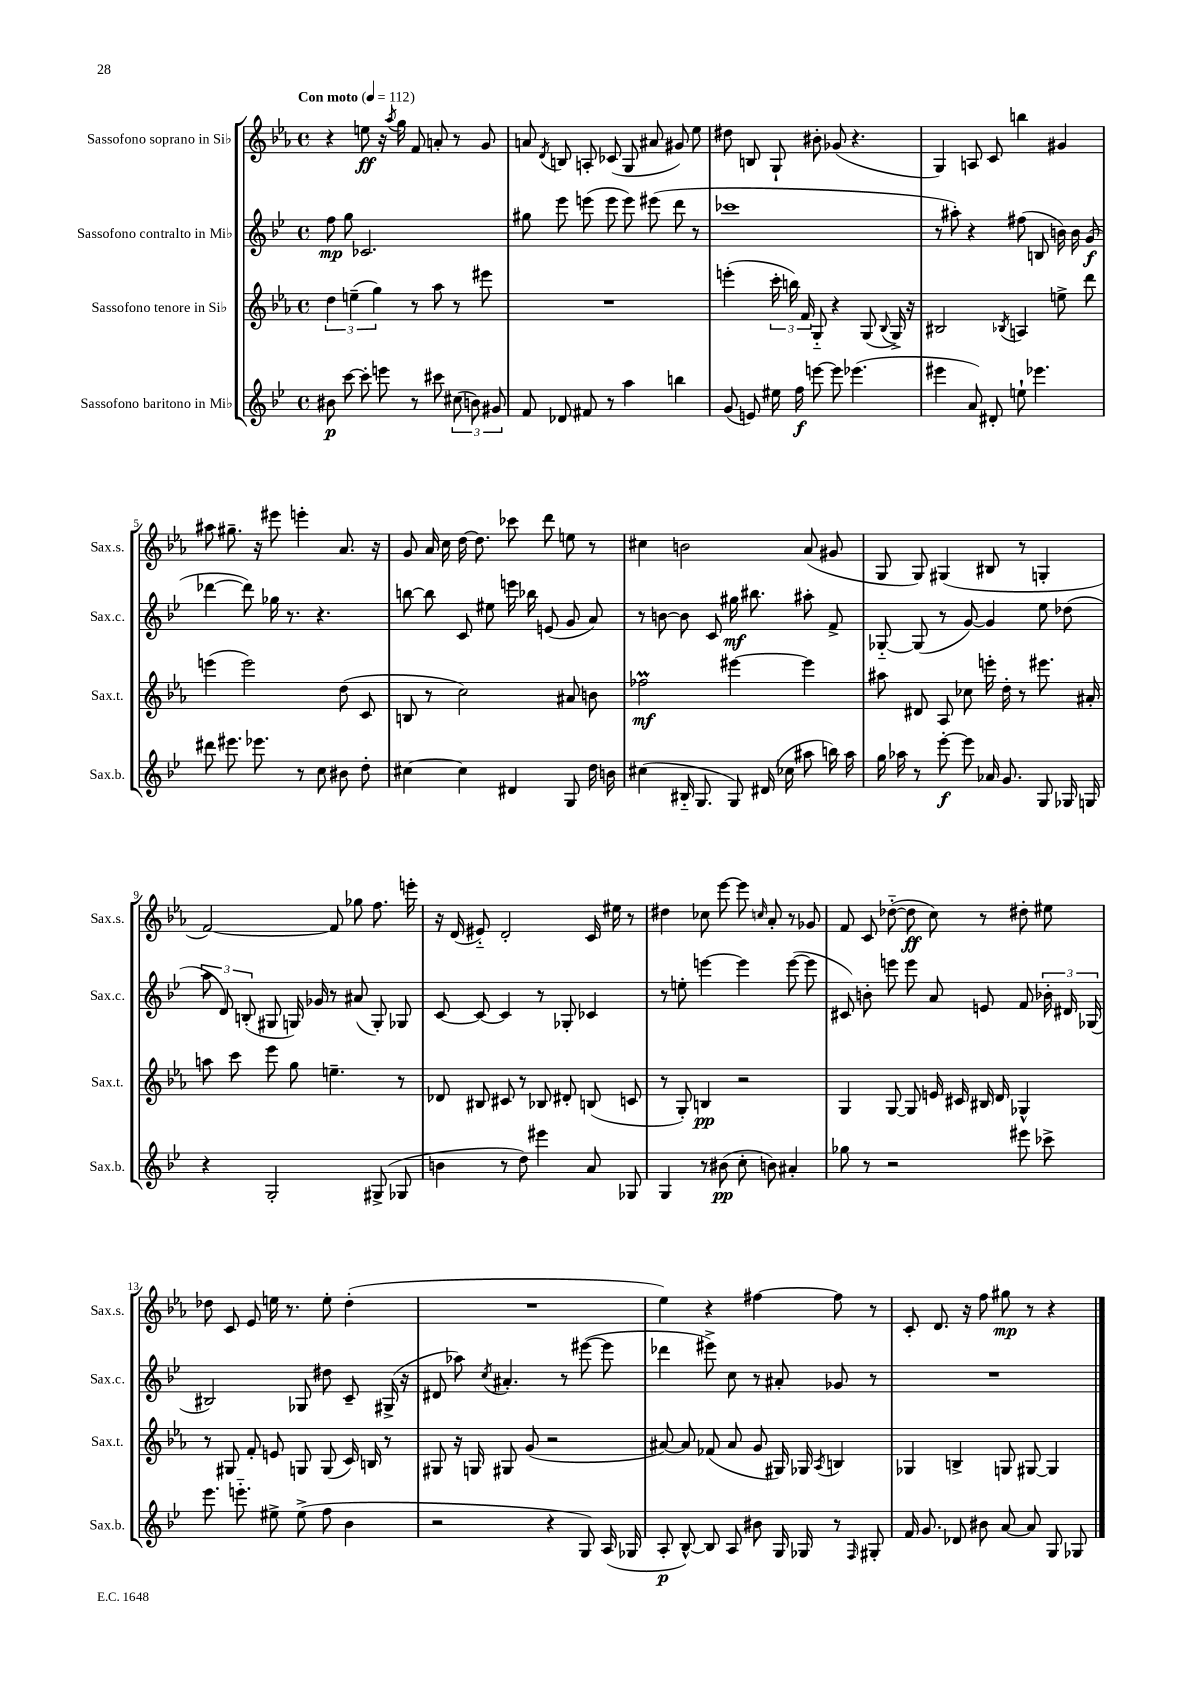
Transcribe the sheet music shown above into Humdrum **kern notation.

**kern	**kern	**kern	**kern
*staff4	*staff3	*staff2	*staff1
*clefG2	*clefG2	*clefG2	*clefG2
*k[b-e-]	*k[b-e-a-]	*k[b-e-]	*k[b-e-a-]
*M4/4	*M4/4	*M4/4	*M4/4
*met(c)	*met(c)	*met(c)	*met(c)
*MM112	*MM112	*MM112	*MM112
8b#	6dd	8ff	4r
[8ccc	.	8gg	.
.	(6ee~	.	.
8ccc']	.	2.c-	8ee
.	6gg)	.	.
8eee	.	.	16r
.	.	.	8qaa-
.	.	.	16gg
8r	8r	.	8f
8ccc#	8aa-	.	8a'
(12cc#	8r	.	8r
12b)	.	.	.
.	8eee#	.	8g
12g#	.	.	.
=	=	=	=
8f	1r	8gg#	8a
.	.	.	8qd
8d-	.	8eee-	8B
8f#	.	(8eee	8A'
8r	.	8eee	(8c-
4aa	.	8eee)	8G
.	.	(8eee#	8a#
4bb	.	8ddd	8g#)
.	.	8r	8ee-
=	=	=	=
(8g	(4eee'	1ccc-	8dd#
8e)	.	.	8B
16ee#	24ccc'	.	8G`
.	24bb)	.	.
16ff	.	.	.
.	24f	.	.
[8eee	8G'~	.	8b#'
8eee]	4r	.	(8g-
(4.eee-	.	.	4.r
.	(8G	.	.
.	8qqB-	.	.
.	16G^)	.	.
.	16r	.	.
=	=	=	=
4eee#	2B#	8r	4G)
.	.	8aa#')	.
8a)	.	4r	8A
8d#'	.	.	8c
.	8qB-	.	.
8ee`	4A	(8ff#	4bb
4.eee-	.	8B	.
.	8ee^	16b)	4g#
.	.	16b	.
.	8ddd	(8g	.
=	=	=	=
8ddd#	(4eee	[4ddd-	8aa#
8.eee#	.	.	8.gg#~
.	2eee)	8ddd-])	.
8.eee-	.	.	16r
.	.	16gg-	8eee#
.	.	8.r	.
8r	.	.	4eee'
8cc	.	4.r	.
8b#	(8dd	.	8.a-
8dd'	8c	.	.
.	.	.	16r
=	=	=	=
[4cc#	8B	[8bb	8g
.	8r	8bb]	16a-
.	.	.	16cc
4cc#]	2cc)	8c	[16dd
.	.	.	8.dd]
.	.	8ee#	.
4d#	.	16eee	8ccc-
.	.	16bb-	.
.	.	(8e	8ddd
8G	8a#	8g	8ee
16dd	8b	8a)	8r
16b	.	.	.
=	=	=	=
(4cc#	2ff-	8r	4cc#
.	.	[8b	.
16B#'~	.	8b]	2b
8.G	.	.	.
.	.	8c	.
8G)	[4eee#	16gg#	.
.	.	8.bb#	.
(16d#	.	.	.
16cc-	.	.	.
8aa#	4eee#]	8aa#'	(8a-
16bb)	.	8f^	8g#
16aa#	.	.	.
=	=	=	=
16gg	8aa#	[8G-'~	8G
16aa-	.	.	.
8r	8d#	(8G-]	8G)
[8eee-'	8A-	8r	(4G#
8eee-]	8cc-	[8g)	.
16a-	16eee'	4g]	8B#
8.g	16dd'	.	.
.	8r	.	8r
8G	8.eee#	8ee-	4G'
16G-	.	(8dd-	.
16G	16a#'	.	.
=	=	=	=
4r	8aa	12aa	[2f)
.	.	12d)	.
.	8ccc	.	.
.	.	(12B'	.
2G'	8eee-	8G#	.
.	8gg	16G)	.
.	.	16g-	.
.	4.ee~	8r	8f]
.	.	(8a#	8gg-
(8G#^	.	8G')	8.ff
8G-	8r	8G-	.
.	.	.	16eee'
=	=	=	=
4b	8d-	[8c	16r
.	.	.	(16d
.	8B#	8c_	8e#'~)
8r	8c#	4c]	2d'
8dd)	8r	.	.
4eee#	8B-	8r	.
.	8d#'	8G-'	.
8a	(8B	4c-	16c
.	.	.	16ee#
8G-	8c	.	8r
=	=	=	=
4G	8r	8r	4dd#
.	8G')	8ee'	.
8r	4B	[4eee	8cc-
(8b#	.	.	[8eee-
8cc'	2r	4eee]	8eee-]
.	.	.	16qqcc
8b)	.	.	8a-'
4a#'	.	([8eee	8r
.	.	8eee]	8g-
=	=	=	=
8gg-	4G	8c#)	8f
8r	.	8b'	8c
2r	[8G	8eee	([8dd-'~
.	8G]	8eee	8dd-]
.	16e	8a	8cc)
.	16c#	.	.
.	16B#	8e	8r
.	16d	.	.
8eee#	4G-^^	8f	8dd#'
8ccc-^	.	24b-'	8ee#
.	.	24d#	.
.	.	(24G-	.
=	=	=	=
8.eee-	8r	2B#)	8dd-
.	8G#	.	8c
8.eee'~	.	.	.
.	8f'	.	8e-
8ee#^	8e	.	16ee
.	.	.	8.r
(8ee#^	8G	8G-	.
8ff	(8G	8dd#	8ee'
4b-	16c)	8c~	(4dd-'
.	16B	.	.
.	8r	(16G#^	.
.	.	16r	.
=	=	=	=
2r	8G#	8d#	1r
.	16r	8aa-)	.
.	16G	.	.
.	.	8qcc	.
.	8G#	4.a#'	.
.	(8g	.	.
4r	2r	.	.
.	.	8r	.
8G)	.	([8eee#	.
(16A	.	8eee#]	.
16G-	.	.	.
=	=	=	=
8A'	[8a#)	4ddd-	4ee-)
[8B-^^)	8a#]	.	.
8B-]	(8f-	8eee#^)	4r
8A	8a#	8cc	.
8b#	8g	8r	[4ff#
16G	16G#)	8a#'	.
16G-	16G-	.	.
.	8qA-	.	.
8r	4B	8g-	8ff#]
16qqF	.	.	.
8G#'	.	8r	8r
=	=	=	=
16f	4G-	1r	8c'
8.g	.	.	.
.	.	.	8.d
8d-	4B^	.	.
.	.	.	16r
8b#	.	.	8ff
[8a	8G	.	8gg#
8a]	[8G#	.	8r
8G	4G#]	.	4r
8G-	.	.	.
==	==	==	==
*-	*-	*-	*-
